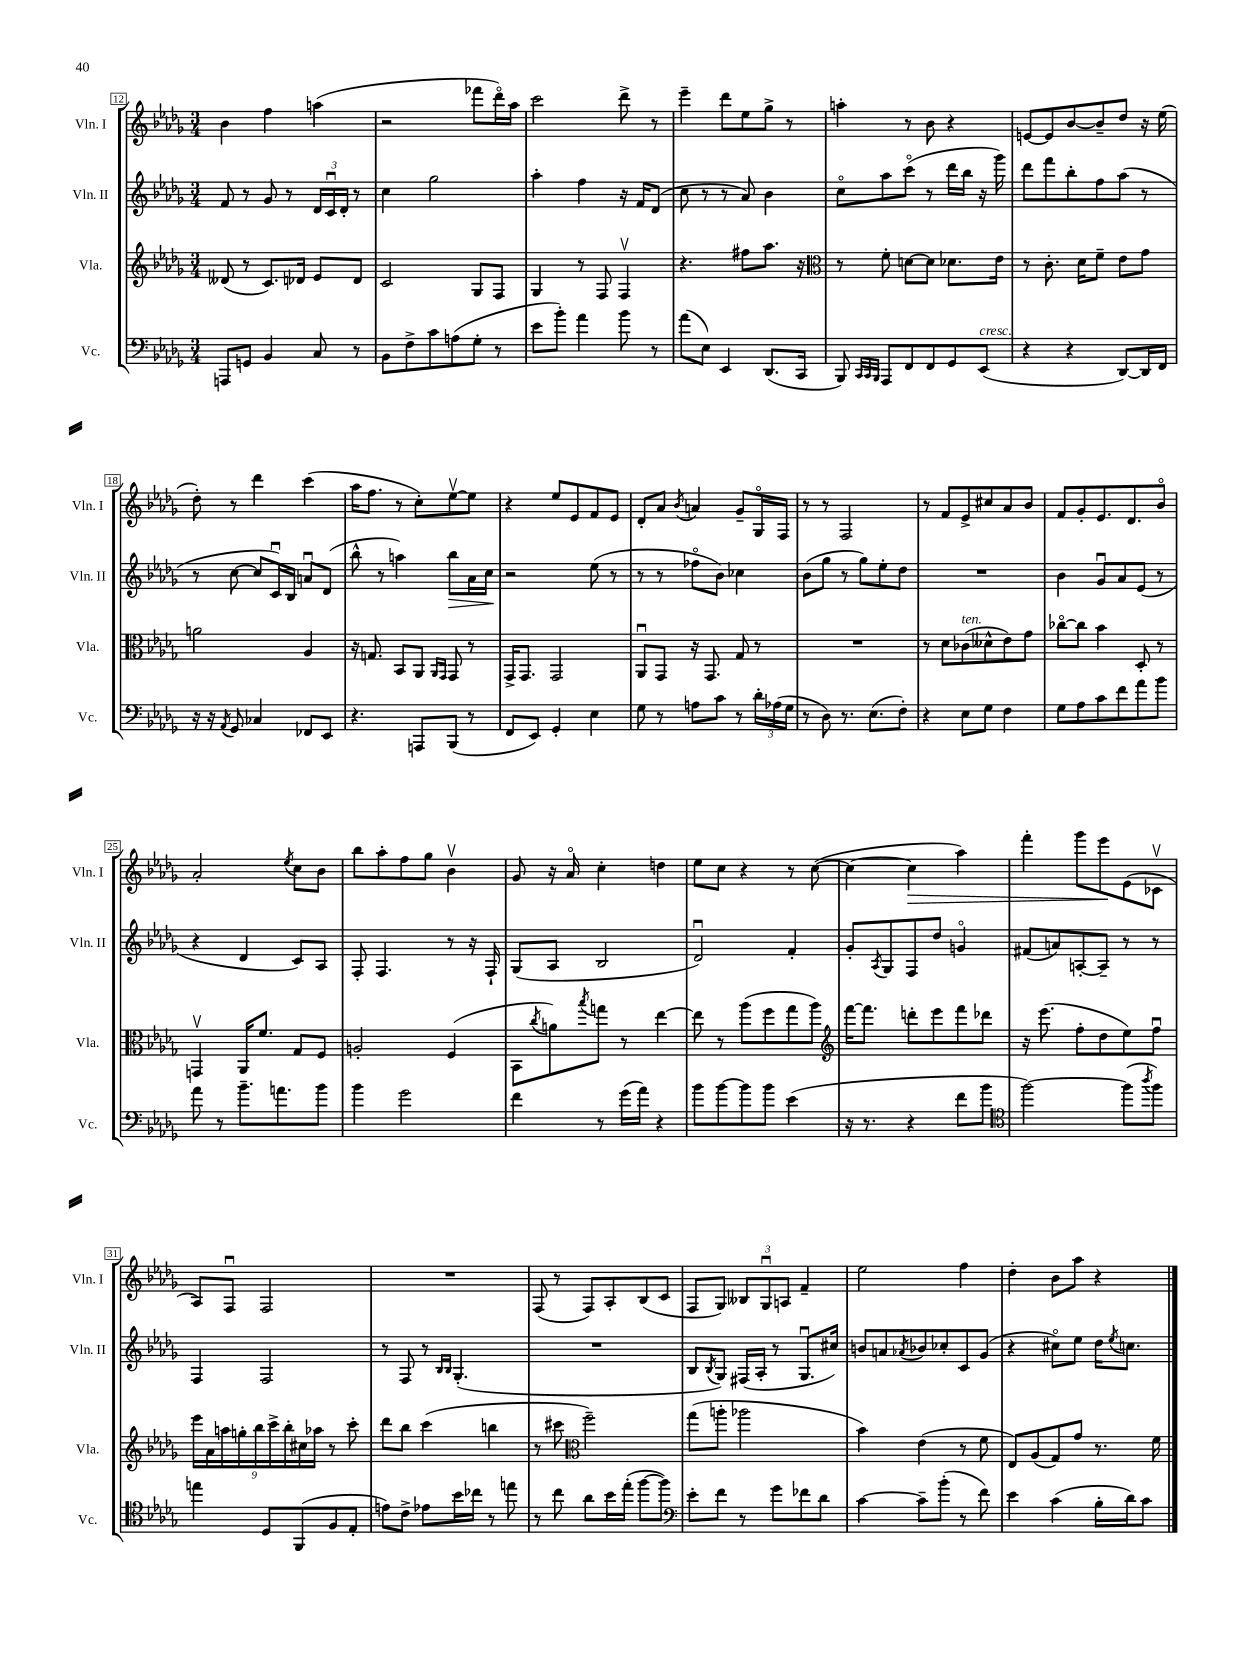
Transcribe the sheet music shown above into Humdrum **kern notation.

**kern	**kern	**kern	**kern
*staff4	*staff3	*staff2	*staff1
*clefF4	*clefG2	*clefG2	*clefG2
*k[b-e-a-d-g-]	*k[b-e-a-d-g-]	*k[b-e-a-d-g-]	*k[b-e-a-d-g-]
*M3/4	*M3/4	*M3/4	*M3/4
8AAA	(8d--	8f	4b-
8GG	8r	8r	.
4BB-	8.c)	8g-	4ff
.	.	8r	.
.	16d-	.	.
8C	8e-	24d-	(4aa
.	.	24cu	.
.	.	24d-'	.
8r	8d-	8r	.
=	=	=	=
8BB-	2c	4cc	2r
8F^	.	.	.
8c	.	2gg-	.
(8A	.	.	.
8G-'	8G-	.	8fff-
8r	8F	.	16ddd-o)
.	.	.	16aa-
=	=	=	=
8e-	4G-	4aa-'	2ccc
8b-')	.	.	.
4a-	8r	4ff	.
.	8F	.	.
8b-	4Fv	16r	8ddd-^
.	.	16f	.
8r	.	(8d-	8r
=	=	=	=
(8a-	4.r	8cc	4eee-~
8E-)	.	8r	.
4EE-	.	8r	8ddd-
.	8ff#	8a-)	8ee-
(8.DD-	8.aa-	4b-	8gg-^
.	.	.	8r
16CC	16r	.	.
=	=	=	=
*	*clefC3	*	*
8BBB-)	8r	8cco	4aa'
32qqCC	.	.	.
32qqCC	.	.	.
32qqBBB-	.	.	.
8AAA-	8f'	8aa-	.
8FF	[8d	(8ccco	8r
8FF	8d]	8r	8b-
8GG-	8.d-	16ddd-	4r
.	.	16bb-	.
(8EE-	.	16r	.
.	16e-	16ggg-)	.
=	=	=	=
4r	8r	8ddd-	[8e
.	8.c'	8fff	8e]
4r	.	8bb-'	[8b-
.	16d-	.	.
.	8f~	8ff	8b-~]
[8DD-)	8e-	(8aa-	8dd-
16DD-]	8g-	8r	16r
16FF	.	.	(16ee-
=	=	=	=
16r	2a	8r	8dd-')
16r	.	.	.
8qAA-	.	.	.
8GG-	.	[8cc	8r
4C-	.	8cc]	4ddd-
.	.	16cu)	.
.	.	16B-	.
8FF-	4A-	8au	(4ccc
8EE-	.	(8d-	.
=	=	=	=
4.r	16r	8bb-^^	16aa-
.	8.G	.	8.ff
.	.	8r	.
.	8BB-	4aa)	8r
8AAA	8AA-	.	8cc')
.	16qqAA-	.	.
.	16qqGG-	.	.
(8BBB-	8GG-	8bb-	[8ee-v
8r	8r	16a-	8ee-]
.	.	16cc	.
=	=	=	=
8FF	16GG-^	2r	4r
.	8.GG-	.	.
8EE-)	.	.	.
4GG-'	2GG-	.	8ee-
.	.	.	8e-
4E-	.	(8ee-	8f
.	.	8r	8e-
=	=	=	=
8G-	8AA-u	8r	8d-'
8r	8GG-	8r	8a-
.	.	.	8qb-
8A	16r	8ff-o	4a
.	8.GG-	.	.
8c	.	8b-)	.
8r	8G-	4cc-	8g-~
24d-'	8r	.	16G-o
(24A-	.	.	.
.	.	.	16F
24G-	.	.	.
=	=	=	=
8r	2.r	(8b-	8r
8D-)	.	8gg-	8r
8.r	.	8r	2F
.	.	8gg-)	.
(8.E-	.	.	.
.	.	8ee-'	.
8F')	.	8dd-	.
=	=	=	=
4r	8r	2.r	8r
.	8d-	.	8f
8E-	(8c-	.	8e-^
8G-	8d--^^	.	8cc#
4F	8e-)	.	8a-
.	8g-	.	8b-
=	=	=	=
8G-	[8cc-o	4b-	8f
8A-	8cc-]	.	8g-'
8c	4b-	8g-u	8.e-
8f	.	8a-	.
.	.	.	8.d-
8a-	8D-'	(8e-	.
8b-	8r	8r	8b-o
=	=	=	=
8a-	4GGv	4r	2a-'
8r	.	.	.
8.b-~	16AA-	4d-	.
.	8.f	.	.
8.a	.	.	.
.	.	.	8qee-
.	8G-	8c)	8cc
8b-	8F	8A-	8b-
=	=	=	=
4b-	2A'	8F'	8bb-
.	.	4.F	8aa-'
2g-	.	.	8ff
.	.	.	8gg-
.	(4F	8r	4b-v
.	.	16r	.
.	.	16F`	.
=	=	=	=
4f	8BB-	(8G-	8g-
.	8qcc	.	.
.	8a)	8A-	16r
.	.	.	16a-o
.	8qbb-	.	.
8r	8gg	2B-	4cc'
(16g-	8r	.	.
16a-)	.	.	.
4r	[4ee-	.	4dd
=	=	=	=
8b-	8ee-]	2d-u)	8ee-
[8b-	8r	.	8cc
8b-]	(8aa-	.	4r
8b-	8ff	.	.
(4e-	8gg-	4f'	8r
.	8aa-)	.	([8cc
=	=	=	=
*	*clefG2	*	*
16r	[16fff	8g-'	4cc_
8.r	8.fff]	.	.
.	.	8qA-	.
.	.	8G-	.
4r	8ddd'	8F	4cc]
.	8eee-	8dd-	.
8f	8fff	4go	4aa-)
8b-	8ddd-	.	.
=	=	=	=
*clefC4	*	*	*
[2ff)	16r	(8f#	4fff'
.	(8.eee-	.	.
.	.	8a)	.
.	8ff'	[8A'	8ggg-
.	8dd-	8A~]	8eee-
(8ff]	8ee-)	8r	(8e-
8qaa-	.	.	.
8ff)	8ffu	8r	8c-v
=	=	=	=
4ee	18eee-	4F	8A-)
.	18a-	.	.
.	18aa	.	.
.	.	.	8Fu
.	18gg'	.	.
.	18bb-	.	.
8D-	.	2F	2F
.	18ccc^	.	.
.	18bb-'	.	.
(8FF	.	.	.
.	18cc#	.	.
.	18aa-	.	.
8F	8r	.	.
8E-'	8ccc'	.	.
=	=	=	=
8e)	8ddd-	8r	2.r
8c^	8bb-	8F	.
8e-	(4ccc	8r	.
.	.	16qqB-	.
.	.	16qqB-	.
16b-	.	(4.G-'	.
16cc-	.	.	.
8r	4bb	.	.
8ee	.	.	.
=	=	=	=
8r	8r	2.r	(8F
8cc	8ccc#	.	8r
*	*clefC3	*	*
8a-	2ff~)	.	8F)
16b-	.	.	8A-'
(16ee-'	.	.	.
[8ff	.	.	(8B-
8ff])	.	.	8c
=	=	=	=
*clefF4	*	*	*
8e-'	(8gg-	8B-	8F
.	.	8qB-	.
8f	8aa'	8G-)	8G-)
8r	2aa-	(16F#	12B--
.	.	16A-'	.
.	.	.	12G-u
8g-	.	8r	.
.	.	.	12A
8f-	.	8.G-u	4f~
8d-	.	.	.
.	.	16cc#)	.
=	=	=	=
[4c	4b-)	8b	2ee-
.	.	8a	.
.	.	8qa-	.
8c~]	(4e-	8b-	.
(8b-'	.	8cc-'	.
8r	8r	8c	4ff
8f)	8f	(8g-	.
=	=	=	=
4e-	8E-)	4r	4dd-'
.	(8A-	.	.
(4c	8G-)	8cc#o)	8b-
.	8g-	8ee-	8aa-
16B-'	8.r	16dd-	4r
.	.	8qee-	.
16d-)	.	8.cc	.
8c	.	.	.
.	16f	.	.
==	==	==	==
*-	*-	*-	*-
